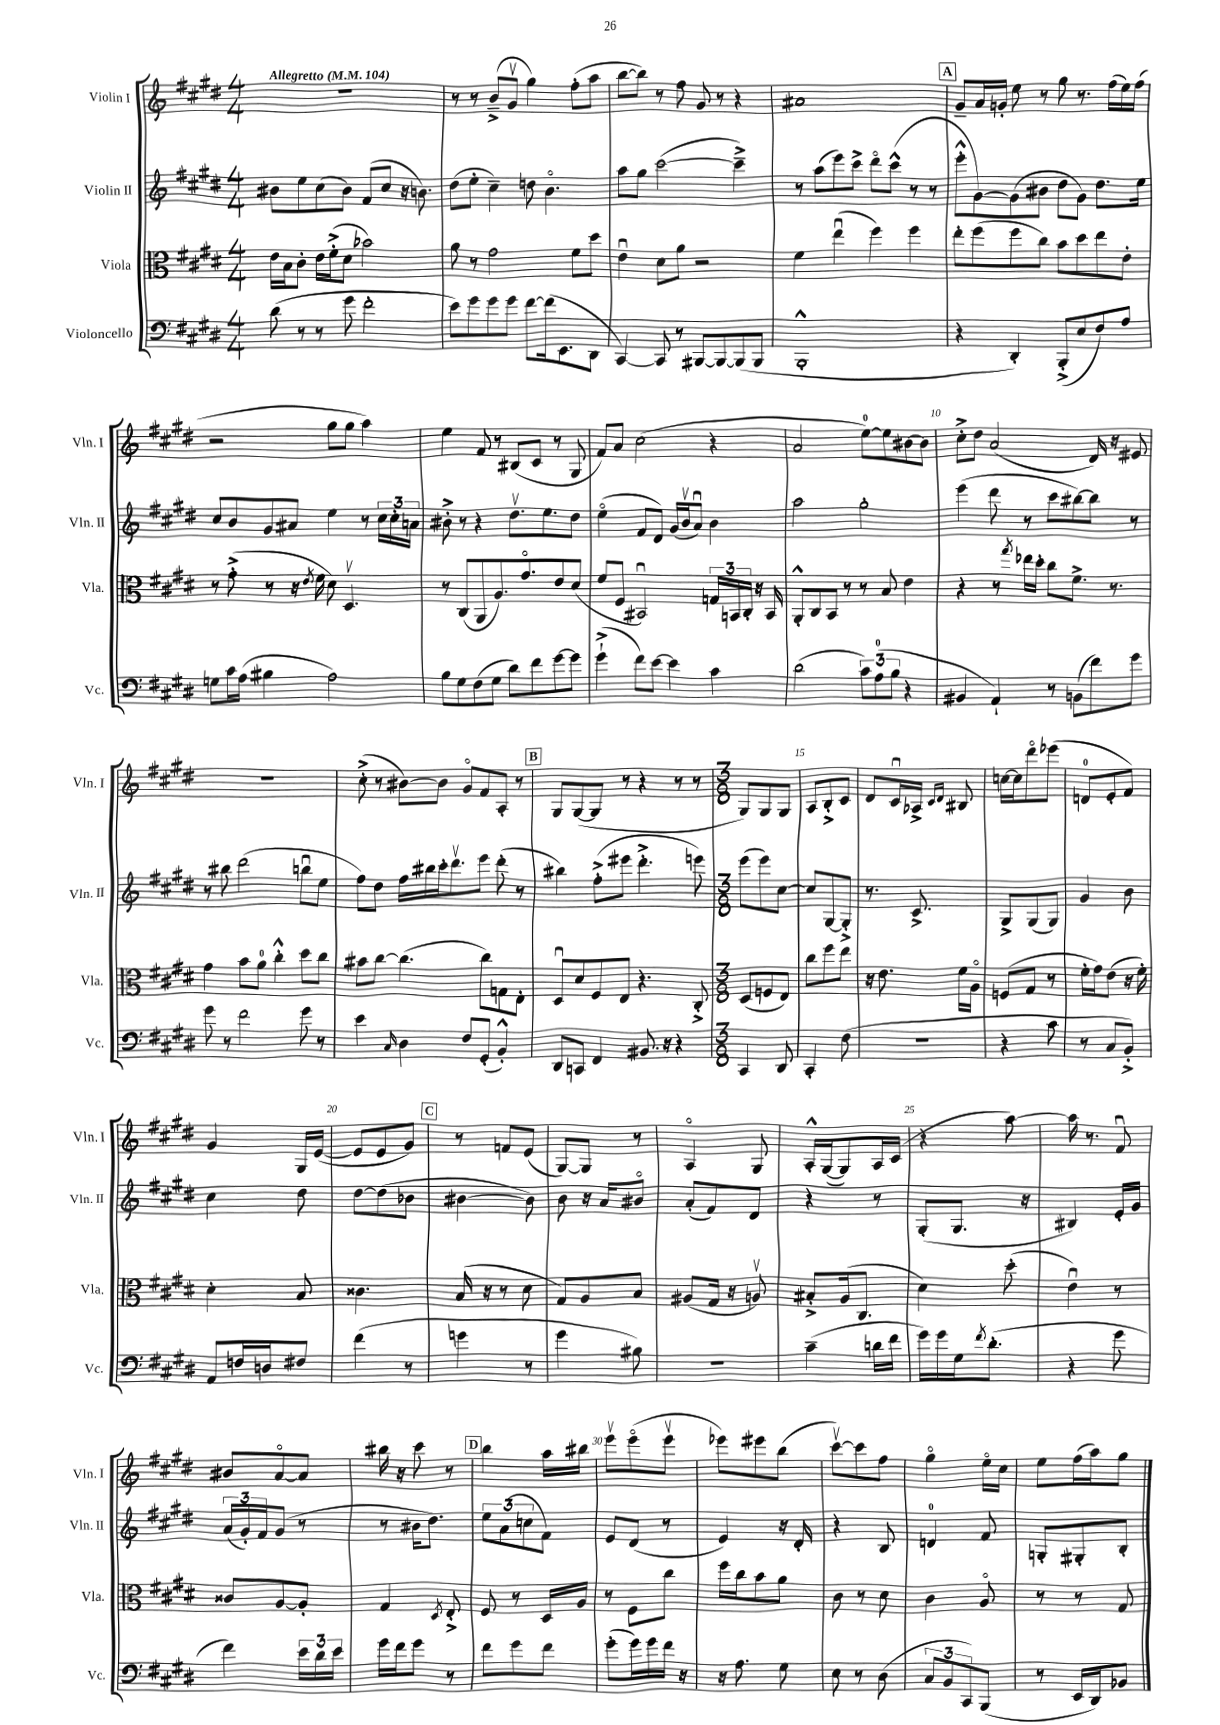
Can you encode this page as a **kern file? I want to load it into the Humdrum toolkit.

**kern	**kern	**kern	**kern
*part4	*part3	*part2	*part1
*staff4	*staff3	*staff2	*staff1
*I"Violoncello	*I"Viola	*I"Violin II	*I"Violin I
*I'Vc.	*I'Vla.	*I'Vln. II	*I'Vln. I
*clefF4	*clefC3	*clefG2	*clefG2
*k[f#c#g#d#]	*k[f#c#g#d#]	*k[f#c#g#d#]	*k[f#c#g#d#]
*M4/4	*M4/4	*M4/4	*M4/4
*MM104	*MM104	*MM104	*MM104
=1	=1	=1	=1
!	!	!	!LO:TX:a:B:t=Allegretto
(8d#\	16e\LL	8b#X\L	1r
.	16B\J	.	.
8r	8c#'\J	8ee\	.
8r	16e\LL	(8cc#\	.
.	(16f#'^\J	.	.
8g#\	8d#\J	8b#\J)	.
2f#'\	2b-X\)	(8f#/L	.
.	.	8cc#/J	.
.	.	16r	.
.	.	8.bn\)	.
=2	=2	=2	=2
8e\L)	8a\	(8dd#\L	8r
8g#\	8r	8ee'\J	8r
8g#\	2g#\	4cc#~\)	(8b~^/L
8g#\J	.	.	8g#v/J
[8f#\L	.	8ddn\	4gg#\)
(16f#\k]	.	4.b\	.
8.EE\	.	.	.
.	8f#\L	.	(8ff#'\L
8DD#\J	8dd#\J	.	8aa\J
=3	=3	=3	=3
[4CC#/)	4eu\	8aa\L	[8bb\L
.	.	8gg#\J	8bb\J])
8CC#/]	8d#\L	([2ccc#\	8r
8r	8a\J	.	8ff#\
[8BBB#X/L	2r	.	8g#/
8BBB#/_	.	.	8r
(8BBB#/]	.	4ccc#~^\])	4r
8BBB#/J	.	.	.
=4	=4	=4	=4
1BBB'^^	4f#\	8r	1a#X
.	.	(8aa\L	.
.	(4eeu\	8eee\)	.
.	.	8ccc#^\J	.
.	4ff#\)	8ddd#\L	.
.	.	(8ccc#^^\J	.
.	4ff#\	8r	.
.	.	8r	.
!!LO:REH:place=s1:t=A
=5	=5	=5	=5
4r	8ee'\L	8eee'^^\L	8g#~/L
.	(8ff#\	[8g#\)	16a/L
.	.	.	16gn'/JJ
4DD#'/)	8ff#\	(8g#\]	8ee\
.	8cc#\J)	8b#X\J	8r
(8BBB'^/L	8b\L	8dd#\L	8gg#\
8E/	8dd#\	8g#\J)	8.r
8F#/)	8ee\	8.dd#\L	.
.	.	.	(16ff#\LL
8A/J	8e'\J	.	16ee\)
.	.	16ee\Jk	(16ff#\JJ
!!LO:LB:g=z
=6	=6	=6	=6
8Gn\L	8r	8cc#/L	2r
16c#\L	(8g#'^\	8b/	.
(16A\JJ	.	.	.
4B#X\	8r	8g#/	.
.	16r	8a#X/J	.
.	8qe/	.	.
.	16f#\	.	.
2A\)	8d#\)	4ee\	8gg#\L
.	4.D#v/	.	8gg#\J
.	.	8r	4aa\)
.	.	24cc#\LL	.
.	.	24cc#'\	.
.	.	24an\JJ	.
=7	=7	=7	=7
8B\L	8r	8b#X'^\	4ee\
8G#\	(8C#/L	8r	.
(8F#\	8AA/	4r	8f#/
8G#\J	8.A/)	.	8r
8d#\L)	.	8.dd#v\L	(8B#X/L
.	8.g#/	.	.
8f#\	.	.	8c#/J
.	.	8.ee\	.
[8g#\	8e/	.	8r
8g#\J]	(8d#/J	8dd#\J	8G#/
=8	=8	=8	=8
(4g#`^\	8f#/L	(4ee\	8f#/L)
.	8F#/J	.	8a/J
8f#\L)	2BB#Xu/)	8f#/L	(2cc#\
[8e\J	.	8d#/J)	.
4e\]	.	(16g#/LL	.
.	.	16bv/J	.
.	.	8au/J)	.
4c#\	24Gn/LL	4b\	4r
.	24BBn/	.	.
.	24C#'/JJ	.	.
.	16r	.	.
.	16BB/	.	.
=9	=9	=9	=9
(2d#\	8AA'^^/L	2aa\	2a/
.	8C#/	.	.
.	8BB/J	.	.
.	8r	.	.
12c#\L)	8r	2gg#'\	[8ee\L)
(12A\	.	.	.
.	8B/	.	8ee\]
12B\J	.	.	.
4r	4e\	.	[8b#X\
.	.	.	8b#\J]
=10	=10	=10	=10
4BB#X/	4r	(4eee\	8cc#'^\L
.	.	.	8dd#\J
4AA`/)	8r	8ddd#\	(2a/
.	8qgg#/	.	.
.	16ee-X\LL	8r	.
.	16dd#'\JJ	.	.
8r	8cc#\L	8ccc#\L	.
(8BBn\L	8.f#^\J	[8bb#X\)	.
8f#\)	.	8bb#\J]	16d#/)
.	8.r	.	16r
8g#\J	.	8r	8e#X/
!!LO:LB:g=z
=11	=11	=11	=11
8g#\	4g#\	8r	1r
8r	.	8bb#X\	.
2f#\	8b\L	(2ddd#\	.
.	8a\J	.	.
.	4cc#'^^\	.	.
8g#\	8dd#\L	8bbnu\L	.
8r	8cc#\J	8ee\J	.
=12	=12	=12	=12
4e\	8b#X\L	8ff#\L)	(8cc#'^\
.	[8cc#\J	8dd#\J	8r
16qqC#/	.	.	.
4D#\	(4.cc#\]	16ff#\LL	[8b#X\L)
.	.	16bb#X\	.
.	.	16ccc#'\J	8b#\J]
.	.	8.ddd#v\	.
8F#/L	.	.	8g#/L
(8GG#'/J	8cc#\L)	8eee\J	8f#/
4BB'^^/)	8Gn\	(8ddd#'\	8A'/J
.	8E'\J	8r	8r
!!LO:REH:place=s1:t=B
=13	=13	=13	=13
8DD#/L	8D#u/L	4bb#X\)	8G#/L
8CCn/J	8d#/	.	([8G#/
4FF#/	8F#/	(8ff#'^\L	8G#/J]
.	8E/J	8eee#X\J	8r
8.BB#X/	4.r	4.ddd#'^\	4r
16r	.	.	.
4r	.	.	8r
.	8C#'^/	8eeen\)	8r
=14	=14	=14	=14
*M3/8	*M3/8	*M3/8	*M3/8
4CC#/	(8D#/L	(8eee\L	8G#/L)
.	8Fn/	8eee\)	8G#/
8DD#/	8E/J)	[8cc#\J	8G#/J
=15	=15	=15	=15
4CC#'/	8cc#\L	8cc#/L]	8A/L
.	8ff#\	[8G#/	8B'^/
(8F#\	8ee\J	8G#'^/J]	8c#/J
=16	=16	=16	=16
4.r	16r	8.r	8d#/L
.	8.e\	.	.
.	.	.	16c#u/L
.	.	8.c#^/	16A-X^/JJ
.	.	.	16qqc#/LL
.	.	.	16qqd#/JJ
.	16f#\LL	.	8B#X/
.	16A\JJ	.	.
=17	=17	=17	=17
4r	(8Fn/L	8G#^/L	[16ccn\LL
.	.	.	16cc\J]
.	8G#/J	(8G#/	8ddd#\
8c#\	8r	8G#/J)	(8eee-X\J
=18	=18	=18	=18
8r	16f#'\LL	4g#/	8dn/L
.	16g#\J)	.	.
8C#/L	(8e\J	.	8e'/
8BB'^/J)	16r	8b\	8f#/J)
.	16f#'\)	.	.
!!LO:LB:g=z
=19	=19	=19	=19
8AA/L	4d#'\	4cc#\	4g#/
16Fn/L	.	.	.
16Dn/J	.	.	.
8F#X/J	8B/	8dd#\	16G#/LL
.	.	.	([16e/JJ
=20	=20	=20	=20
(4f#\	4.c##X\	[8dd#\L	8e/L]
.	.	(8dd#\]	8e/
8r	.	8b-X\J	8g#/J)
!!LO:REH:place=s1:t=C
=21	=21	=21	=21
4gn\	(16B/	[4b#X\	8r
.	16r	.	.
.	8r	.	8fn/L
8r	8d#\	8b#\])	(8e/J
=22	=22	=22	=22
4g#\	8G#/L)	8b\	[8G#/L)
.	8A/	16r	8G#/J]
.	.	16a/KL	.
8B#X\)	8B/J	8b#X/J	8r
=23	=23	=23	=23
4.r	(8A#X/L	(8a'/L	4A/
.	16G#/Jk	8f#/)	.
.	16r	.	.
.	8Anv/)	8d#/J	8G#/
=24	=24	=24	=24
(4c#~\	8B#X'^/L	4r	16A'^^/LL
.	.	.	([16G#/J
.	(16A/k	.	8G#/])
.	8.C#/J	.	.
16dn\LL	.	8r	16A/L
16f#\JJ	.	.	(16c#/JJ
=25	=25	=25	=25
16g#\LL)	4d#\)	(8G#'/L	4r
16g#\	.	.	.
16G#\J	.	8.G#/J	.
8qf#/	.	.	.
(8.d#'\J	.	.	.
.	(8dd#'\	.	[8aa\)
.	.	16r	.
=26	=26	=26	=26
4r	4eu\)	4B#X/)	16aa\]
.	.	.	8.r
8g#\	8r	16e'/LL	8f#u/
.	.	16g#/JJ	.
!!LO:LB:g=z
=27	=27	=27	=27
4f#\)	8c##X/L	(24a/LL	8b#X/L
.	.	24g#'/)	.
.	.	24f#/J	.
.	[8A/	(8g#/J	[8a/
24e\LL	8A'/J]	8r	8a/J]
24d#\	.	.	.
24e\JJ	.	.	.
=28	=28	=28	=28
16g#\LL	4G#/	8r	16bb#X\
16f#\J	.	.	16r
8g#\J	.	16b#X\KL	8ccc#\
.	.	8.dd#\J)	.
.	8qD#/	.	.
8r	8E'^/	.	8r
!!LO:REH:place=s1:t=D
=29	=29	=29	=29
8f#\L	8F#/	12ee\L	4bb\
.	.	(12a\	.
8g#\	8r	.	.
.	.	12ccn\	.
8f#\J	16D#/LL	8f#\J)	16aa\LL
.	16A/JJ	.	16bb#X\JJ
=30	=30	=30	=30
(8g#'\L	8r	8e/L	8eeev\L
16g#\L)	8F#\L	(8d#/J	(8eee\
16g#\	.	.	.
16f#\JJ	8cc#\J	8r	8eeev\J
16r	.	.	.
=31	=31	=31	=31
16r	16ff#\LL	4e/)	8eee-X\L)
8.A\	16cc#\J	.	.
.	8b\	.	8eee#X\
8G#\	8a\J	16r	(8bb\J
.	.	16d#'/	.
=32	=32	=32	=32
8E\	8c#\	4r	[8ccc#v\L)
8r	8r	.	8ccc#\]
(8D#\	8d#\	8B/	8ff#\J
=33	=33	=33	=33
12C#/L	4c#\	4dn/	4gg#\
12BB/	.	.	.
12CC#/)	.	.	.
(8BBB/J	8A/	8f#/	16ee\LL
.	.	.	16cc#\JJ
=34	=34	=34	=34
8r	8r	8Gn'/L	8ee\L
16EE/LL	8r	8G#X'/	(16ff#\L
16DD#/J)	.	.	16aa\J)
8BB-X/J	8G#/	8B'/J	8gg#\J
==	==	==	==
*-	*-	*-	*-
